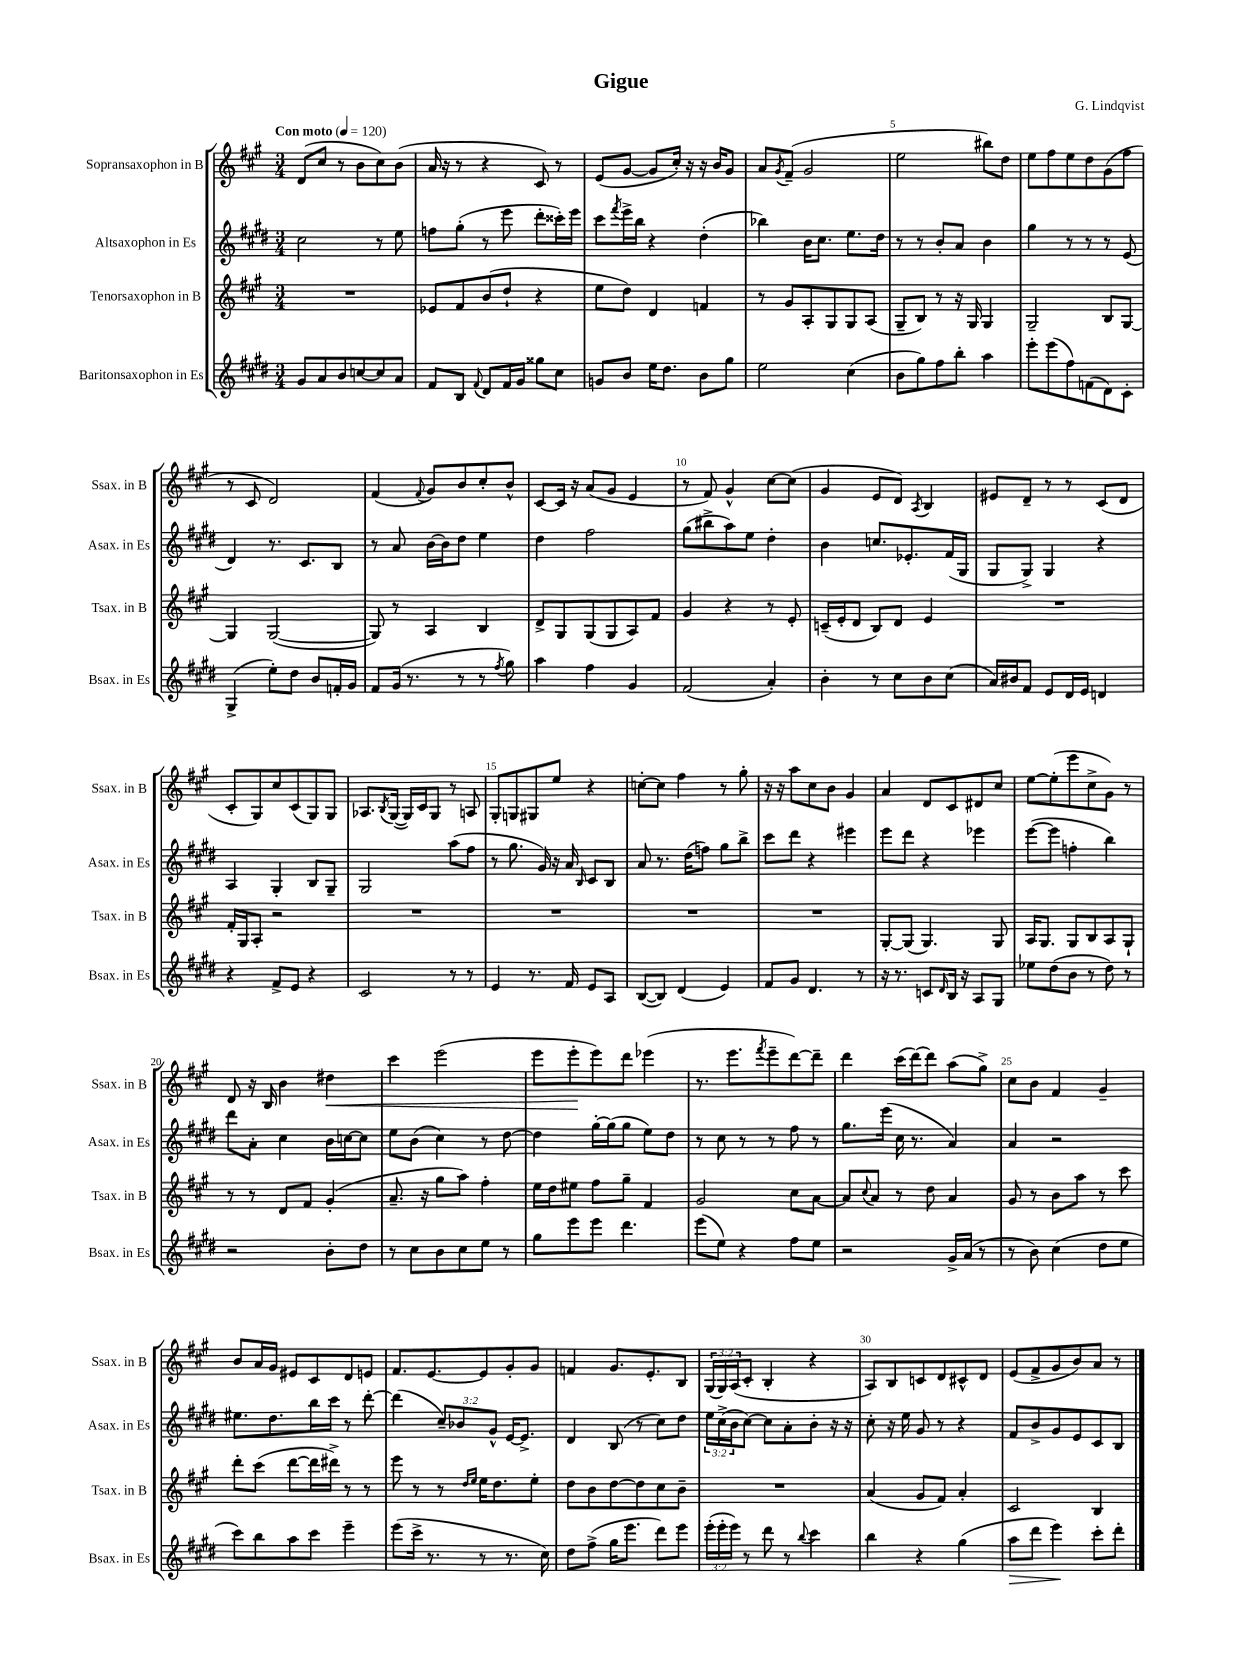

**kern	**dynam	**kern	**kern	**kern	**dynam
*part4	*part4	*part3	*part2	*part1	*part1
*staff4	*staff4	*staff3	*staff2	*staff1	*staff1
*I"Baritonsaxophon in Es	*	*I"Tenorsaxophon in B	*I"Altsaxophon in Es	*I"Sopransaxophon in B	*
*I'Bsax. in Es	*	*I'Tsax. in B	*I'Asax. in Es	*I'Ssax. in B	*
*clefG2	*	*clefG2	*clefG2	*clefG2	*
*k[f#c#g#d#]	*	*k[f#c#g#]	*k[f#c#g#d#]	*k[f#c#g#]	*
*M3/4	*	*M3/4	*M3/4	*M3/4	*
*MM120	*	*MM120	*MM120	*MM120	*
=1	=1	=1	=1	=1	=1
!	!	!	!	!LO:TX:a:B:t=Con moto	!
8g#/L	.	2.r	2cc#\	(8d/L	.
8a/	.	.	.	8cc#/J	.
8b/	.	.	.	8r	.
[8ccn/	.	.	.	8b\L	.
8cc/]	.	.	8r	8cc#\)	.
8a/J	.	.	8ee\	(8b\J	.
=2	=2	=2	=2	=2	=2
8f#/L	.	8e-X/L	8ffn\L	16a/	.
.	.	.	.	16r	.
8B/J	.	8f#/	(8gg#'\J	8r	.
8qqf#/	.	.	.	.	.
8d#/L	.	(8b/	8r	4r	.
16f#/L	.	8dd`/J	8eee\	.	.
16g#/JJ	.	.	.	.	.
8gg##X\L	.	4r	8ddd#'\L	8c#/)	.
8cc#\J	.	.	16ccc##X'\L)	8r	.
.	.	.	16eee\JJ	.	.
=3	=3	=3	=3	=3	=3
8gn/L	.	8ee\L	8ccc#\L	(8e/L	.
.	.	.	8qfff#/	.	.
8b/J	.	8dd\J)	16eee^\L	[8g#/J	.
.	.	.	16bb\JJ	.	.
16ee\KL	.	4d/	4r	8g#/L]	.
8.dd#\J	.	.	.	.	.
.	.	.	.	16cc#'/Jk)	.
.	.	.	.	16r	.
8b\L	.	4fn/	(4dd#'\	16r	.
.	.	.	.	16b/KL	.
8gg#\J	.	.	.	8g#/J	.
=4	=4	=4	=4	=4	=4
2ee\	.	8r	4bb-X\)	8a/L	.
.	.	.	.	8qg#/	.
.	.	8g#/L	.	(8f#~/J	.
.	.	8A'/	16b\KL	2g#/	.
.	.	.	8.cc#\J	.	.
.	.	8G#/	.	.	.
(4cc#\	.	8G#/	8.ee\L	.	.
.	.	(8A/J	.	.	.
.	.	.	16dd#\Jk	.	.
=5	=5	=5	=5	=5	=5
8b\L	.	8G#~/L	8r	2ee\	.
8gg#\)	.	8B/J)	8r	.	.
8ff#\	.	8r	8b'/L	.	.
8bb'\J	.	16r	8a/J	.	.
.	.	16G#/	.	.	.
4aa\	.	4G#/	4b\	8bb#X\L)	.
.	.	.	.	8dd\J	.
=6	=6	=6	=6	=6	=6
8eee'\L	.	2G#~/	4gg#\	8ee\L	.
(8eee\	.	.	.	8ff#\	.
8ff#\)	.	.	8r	8ee\	.
(8fn\	.	.	8r	8dd\	.
8d#\)	.	8B/L	8r	(8g#\	.
8c#'\J	.	[8G#/J	(8e/	8ff#\J	.
!!LO:LB:g=z
=7	=7	=7	=7	=7	=7
(4G#^/	.	4G#/]	4d#/)	8r	.
.	.	.	.	8c#/	.
8ee'\L)	.	([2G#/	8.r	2d/)	.
8dd#\J	.	.	.	.	.
.	.	.	8.c#/L	.	.
8b/L	.	.	.	.	.
16fn'/L	.	.	8B/J	.	.
16g#/JJ	.	.	.	.	.
=8	=8	=8	=8	=8	=8
8f#/L	.	8G#/])	8r	(4f#/	.
(16g#/Jk	.	8r	8a/	.	.
8.r	.	.	.	.	.
.	.	.	.	8qqf#/	.
.	.	4A/	[16b\LL	8g#/L)	.
.	.	.	16b\J]	.	.
8r	.	.	8dd#\J	8b/	.
8r	.	4B/	4ee\	8cc#'/	.
8qff#/	.	.	.	.	.
8gg#\)	.	.	.	8b^^/J	.
=9	=9	=9	=9	=9	=9
4aa\	.	8d^/L	4dd#\	[8c#/L	.
.	.	8G#/	.	16c#/Jk]	.
.	.	.	.	16r	.
4ff#\	.	(8G#/	2ff#\	(8a/L	.
.	.	8G#/	.	8g#/J	.
4g#/	.	8A/)	.	4e/	.
.	.	8f#/J	.	.	.
=10	=10	=10	=10	=10	=10
(2f#/	.	4g#/	(8gg#\L	8r	.
.	.	.	8bb#X^\	8f#/)	.
.	.	4r	8aa\)	4g#^^/	.
.	.	.	8ee\J	.	.
4a'/)	.	8r	4dd#'\	[8cc#\L	.
.	.	8e'/	.	(8cc#\J]	.
=11	=11	=11	=11	=11	=11
4b'\	.	(16cn~/LL	4b\	4g#/	.
.	.	16e'/J	.	.	.
.	.	8d/J	.	.	.
8r	.	8B/L)	8.ccn/L	8e/L	.
8cc#\L	.	8d/J	.	8d/J)	.
.	.	.	8.e-X'/	.	.
.	.	.	.	8qA/	.
8b\	.	4e/	.	4B/	.
(8cc#\J	.	.	(16f#/L	.	.
.	.	.	16G#/JJ	.	.
=12	=12	=12	=12	=12	=12
16a/LL)	.	2.r	8G#/L	8e#X/L	.
16b#X/J	.	.	.	.	.
8f#/J	.	.	8G#^/J)	8d~/J	.
8e/L	.	.	4G#/	8r	.
16d#/L	.	.	.	8r	.
16e/JJ	.	.	.	.	.
4dn/	.	.	4r	(8c#/L	.
.	.	.	.	8d/J	.
!!LO:LB:g=z
=13	=13	=13	=13	=13	=13
4r	.	16f#'/LL	4A/	8c#'/L	.
.	.	16G#/J	.	.	.
.	.	8A'/J	.	8G#/)	.
8f#^/L	.	2r	4G#'/	8cc#/	.
8e/J	.	.	.	(8c#/	.
4r	.	.	8B/L	8G#/)	.
.	.	.	8G#~/J	8G#/J	.
=14	=14	=14	=14	=14	=14
2c#/	.	2.r	2G#/	8.A-X/L	.
.	.	.	.	8qB/	.
.	.	.	.	([16G#/Jk	.
.	.	.	.	16G#/LL])	.
.	.	.	.	16c#/J	.
.	.	.	.	8G#/J	.
8r	.	.	(8aa\L	8r	.
8r	.	.	8ff#\J	8An/	.
=15	=15	=15	=15	=15	=15
4e/	.	2.r	8r	8G#'/L	.
.	.	.	8.gg#\	8Gn/	.
8.r	.	.	.	8G#X/	.
.	.	.	16g#/)	.	.
.	.	.	16r	8ee/J	.
16f#/	.	.	16a/	.	.
.	.	.	16qqB/	.	.
8e/L	.	.	8c#/L	4r	.
8A/J	.	.	8B/J	.	.
=16	=16	=16	=16	=16	=16
([8B/L	.	2.r	8a/	[8ccn'\L	.
8B/J])	.	.	8.r	8cc\J]	.
(4d#/	.	.	.	4ff#\	.
.	.	.	(16dd#\KL	.	.
.	.	.	8ffn\J)	.	.
4e/)	.	.	8gg#\L	8r	.
.	.	.	8bb^\J	8gg#'\	.
=17	=17	=17	=17	=17	=17
8f#/L	.	2.r	8ccc#\L	16r	.
.	.	.	.	16r	.
8g#/J	.	.	8ddd#\J	8aa\L	.
4.d#/	.	.	4r	8cc#\	.
.	.	.	.	8b\J	.
.	.	.	4eee#X\	4g#/	.
8r	.	.	.	.	.
=18	=18	=18	=18	=18	=18
16r	.	[8G#'/L	8eee\L	4a/	.
8.r	.	.	.	.	.
.	.	(8G#/J]	8ddd#\J	.	.
8cn/L	.	4.G#/)	4r	8d/L	.
16qqd#/	.	.	.	.	.
16B/Jk	.	.	.	8c#/	.
16r	.	.	.	.	.
8A/L	.	.	4eee-X\	8d#X/	.
8G#/J	.	8G#/	.	8cc#/J	.
=19	=19	=19	=19	=19	=19
8ee-X\L	.	16A/KL	([8eee\L	[8ee\L	.
.	.	8.G#/J	.	.	.
(8dd#\	.	.	8eee\J]	(8ee'\]	.
8b\J	.	8G#/L	4ffn'\	8eee\	.
8r	.	8B/	.	8cc#^\	.
8dd#\)	.	8A/	4bb\)	8g#\J)	.
8r	.	8G#`/J	.	8r	.
!!LO:LB:g=z
=20	=20	=20	=20	=20	=20
2r	.	8r	8ddd#\L	8d/	.
.	.	8r	8a'\J	16r	.
.	.	.	.	16B/	.
.	.	8d/L	4cc#\	4b\	.
.	.	8f#/J	.	.	.
!	!	!	!	!	!LO:HP:b
8b'\L	.	(4g#'/	16b\LL	4dd#X\	<
.	.	.	[16ccn\J	.	.
8dd#\J	.	.	8cc\J]	.	.
=21	=21	=21	=21	=21	=21
8r	.	8.a~/	8ee\L	4ccc#\	.
8cc#\L	.	.	(8b\J	.	.
.	.	16r	.	.	.
8b\	.	8gg#\L	4cc#\)	(2eee\	.
8cc#\	.	8aa\J)	.	.	.
8ee\J	.	4ff#'\	8r	.	.
8r	.	.	[8dd#\	.	.
=22	=22	=22	=22	=22	=22
8gg#\L	.	16ee\LL	4dd#\]	8eee\L	.
.	.	16dd\J	.	.	.
8eee\	.	8ee#X\J	.	8eee'\	.
8eee\J	.	8ff#\L	[16gg#'\LL	8eee\)	[
.	.	.	(16gg#\J]	.	.
4.ddd#\	.	8gg#~\J	8gg#\J	8ddd\J	.
.	.	4f#/	8ee\L)	(4eee-X\	.
.	.	.	8dd#\J	.	.
=23	=23	=23	=23	=23	=23
(8eee\L	.	2g#/	8r	8.r	.
8ee\J)	.	.	8cc#\	.	.
.	.	.	.	8.eee\L	.
4r	.	.	8r	.	.
.	.	.	.	8qfff#/	.
.	.	.	8r	8eee~\	.
8ff#\L	.	8cc#\L	8ff#\	[8ddd\)	.
8ee\J	.	[8a\J	8r	8ddd~\J]	.
=24	=24	=24	=24	=24	=24
2r	.	8a/L]	8.gg#\L	4ddd\	.
.	.	8qqcc#/	.	.	.
.	.	8a/J	.	.	.
.	.	.	(16eee\Jk	.	.
.	.	8r	16cc#\	(16ccc#\LL	.
.	.	.	8.r	[16ddd\J)	.
.	.	8dd\	.	8ddd\J]	.
16g#^/LL	.	4a/	4a/)	(8aa\L	.
(16a/JJ	.	.	.	.	.
8r	.	.	.	8gg#^\J)	.
=25	=25	=25	=25	=25	=25
8r	.	8g#/	4a/	8cc#\L	.
8b\)	.	8r	.	8b\J	.
(4cc#\	.	8b\L	2r	4f#/	.
.	.	8aa\J	.	.	.
8dd#\L	.	8r	.	4g#~/	.
8ee\J	.	8ccc#\	.	.	.
!!LO:LB:g=z
=26	=26	=26	=26	=26	=26
8ccc#\L)	.	8ddd'\L	8.ee#X\L	8b/L	.
8bb\	.	(8ccc#\J	.	16a/L	.
.	.	.	8.dd#\	16g#/JJ	.
8aa\	.	[8ddd\L	.	8e#X/L	.
8ccc#\J	.	16ddd\L]	16bb\L	8c#/	.
.	.	16ddd#X^\JJ)	16ccc#\JJ	.	.
4eee~\	.	8r	8r	8d/	.
.	.	8r	[8ddd#'\	8en/J	.
=27	=27	=27	=27	=27	=27
(8eee\L	.	8eee\	(4ddd#\]	8.f#/L	.
16ccc#^\Jk	.	8r	.	.	.
8.r	.	.	.	[8.e/	.
.	.	8r	12cc#~/L)	.	.
.	.	.	12b-X/	.	.
.	.	16qqdd/LL	.	.	.
.	.	16qqee/JJ	.	.	.
8r	.	16ee\KL	.	8e/]	.
.	.	.	12g#^^/J	.	.
.	.	8.dd\	.	.	.
8.r	.	.	[16e/KL	8g#'/	.
.	.	.	8.e^/J]	.	.
.	.	8ee'\J	.	8g#/J	.
16cc#\)	.	.	.	.	.
=28	=28	=28	=28	=28	=28
8dd#\L	.	8dd\L	4d#/	4fn/	.
(8ff#^\J	.	8b\	.	.	.
16gg#\KL	.	[8dd\	(8B/	8.g#/L	.
8.eee\J	.	.	.	.	.
.	.	8dd\]	8r	.	.
.	.	.	.	8.e'/	.
8ddd#\L)	.	8cc#\	8cc#\L)	.	.
8eee\J	.	8b~\J	8dd#\J	8B/J	.
=29	=29	=29	=29	=29	=29
(24eee'\LL	.	2.r	24ee\LL	(24G#/LL	.
24eee'\	.	.	(24cc#^\	24G#/)	.
24eee\JJ)	.	.	24b\J	(24A/J	.
8r	.	.	[8cc#\J)	8c#'/J	.
8ddd#\	.	.	8cc#\L]	4B'/	.
8r	.	.	8a'\	.	.
8qqbb/	.	.	.	.	.
4ccc#\	.	.	8b'\J	4r	.
.	.	.	16r	.	.
.	.	.	16r	.	.
=30	=30	=30	=30	=30	=30
4bb\	.	(4a/	8cc#'\	8A/L)	.
.	.	.	16r	8B/	.
.	.	.	16ee\	.	.
4r	.	8g#/L	8g#/	8cn/	.
.	.	8f#/J)	8r	8d/	.
(4gg#\	.	4a'/	4r	8c#X^^/	.
.	.	.	.	8d/J	.
=31	=31	=31	=31	=31	=31
!	!LO:HP:b	!	!	!	!
8aa\L	>	2c#/	8f#/L	(8e/L	.
8ddd#\J	.	.	8b^/	8f#^/	.
4eee\)	.	.	8g#/	8g#/	.
.	.	.	8e/	8b/)	.
8ccc#'\L	]	4B/	8c#/	8a/J	.
8ddd#'\J	.	.	8B/J	8r	.
==	==	==	==	==	==
*-	*-	*-	*-	*-	*-
